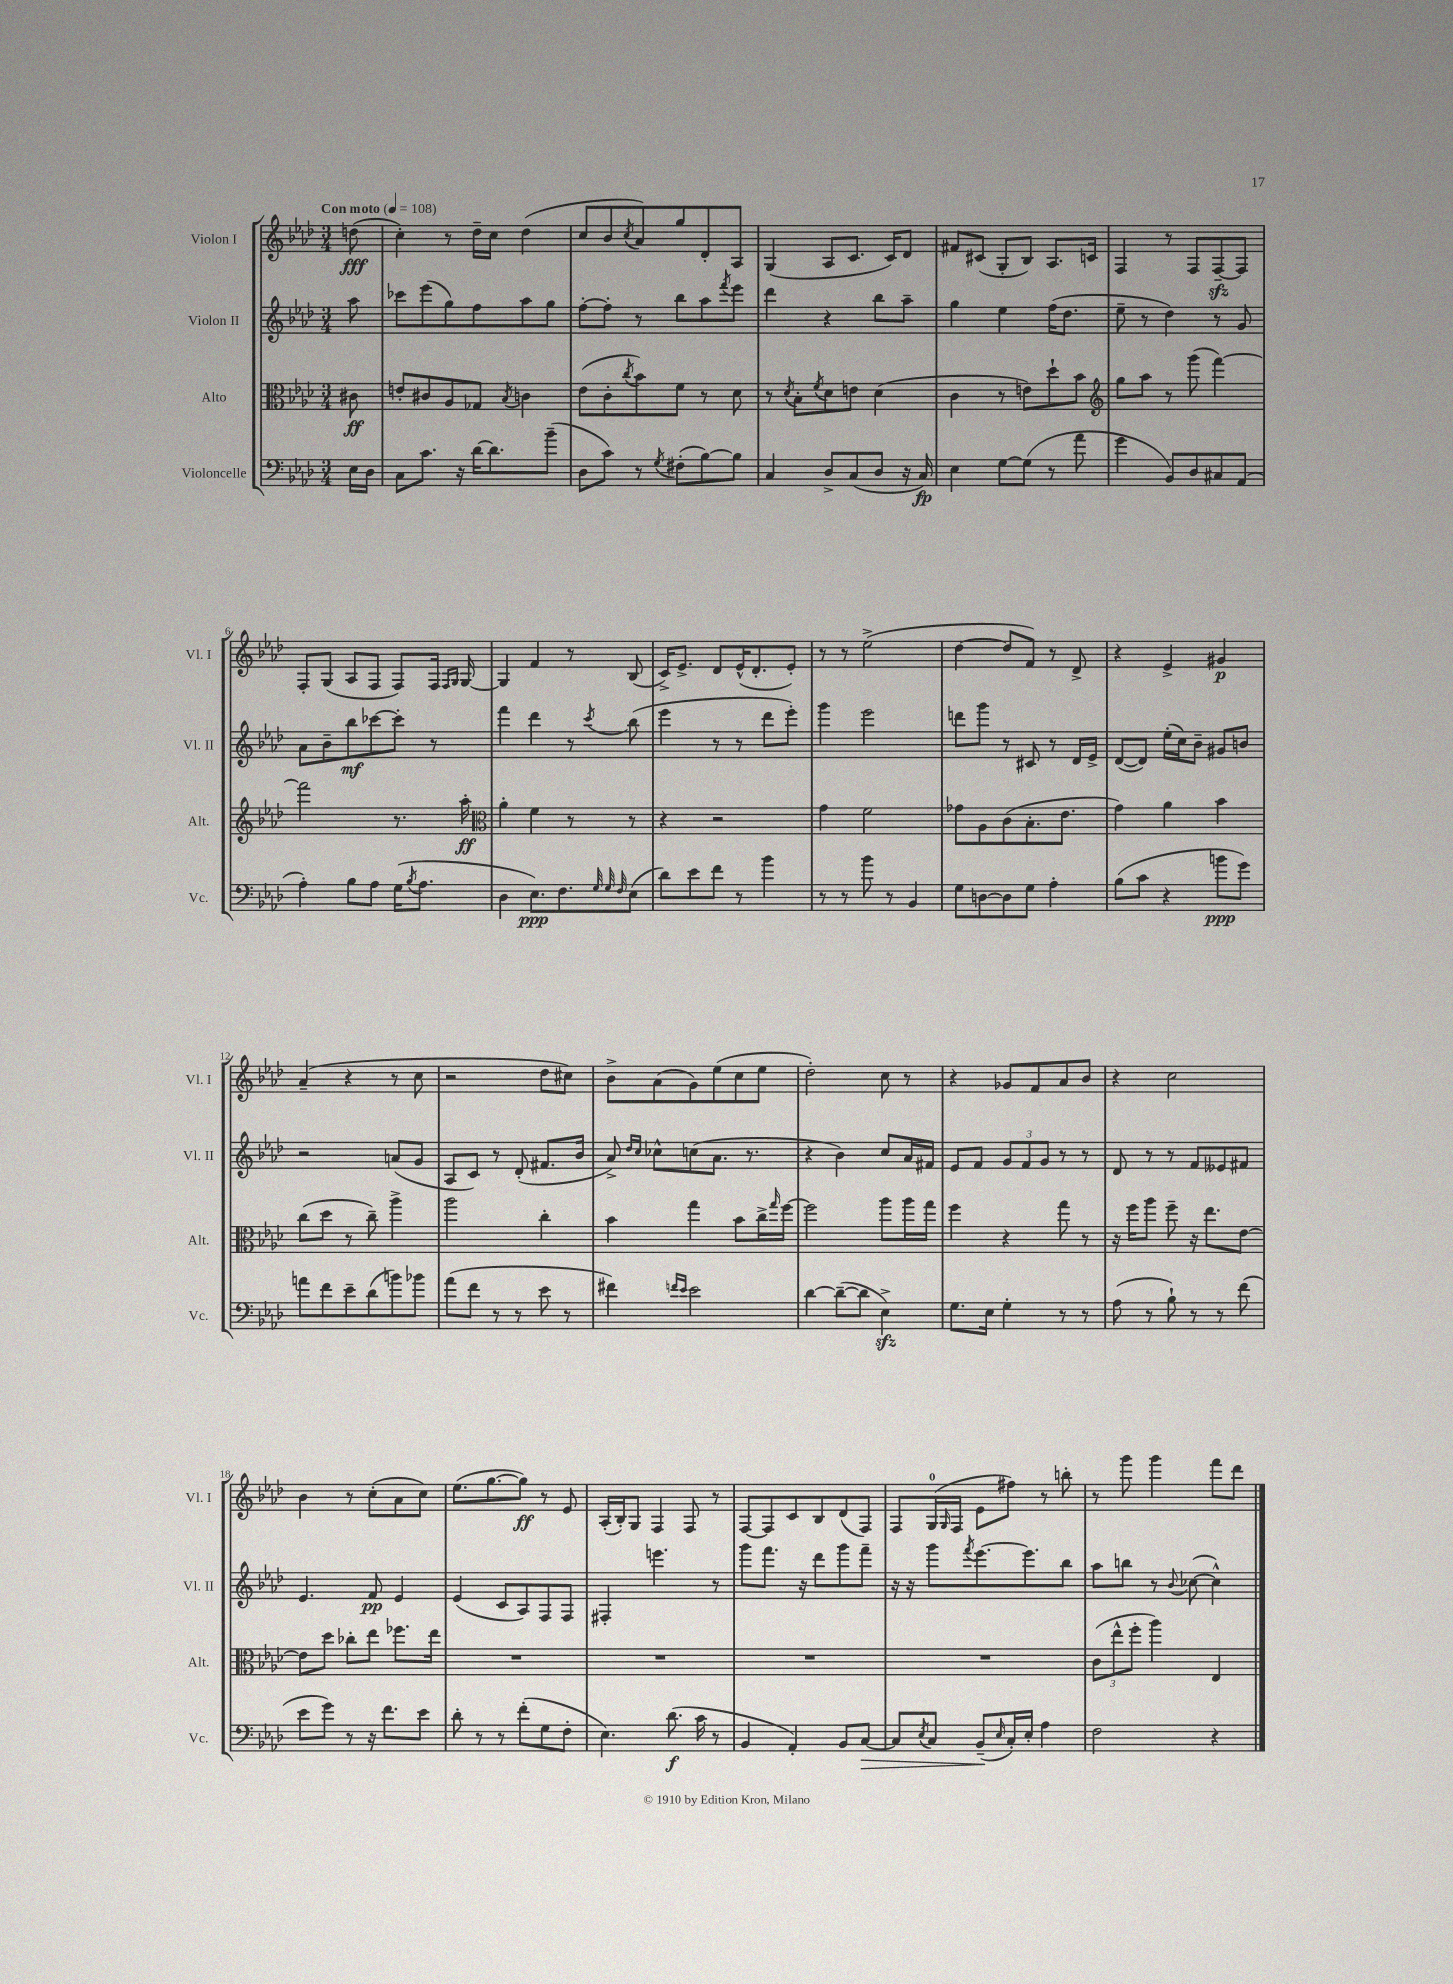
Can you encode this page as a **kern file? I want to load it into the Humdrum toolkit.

**kern	**dynam	**kern	**dynam	**kern	**dynam	**kern	**dynam
*part4	*part4	*part3	*part3	*part2	*part2	*part1	*part1
*staff4	*staff4	*staff3	*staff3	*staff2	*staff2	*staff1	*staff1
*I"Violoncelle	*	*I"Alto	*	*I"Violon II	*	*I"Violon I	*
*I'Vc.	*	*I'Alt.	*	*I'Vl. II	*	*I'Vl. I	*
*clefF4	*	*clefC3	*	*clefG2	*	*clefG2	*
*k[b-e-a-d-]	*	*k[b-e-a-d-]	*	*k[b-e-a-d-]	*	*k[b-e-a-d-]	*
*M3/4	*	*M3/4	*	*M3/4	*	*M3/4	*
*MM108	*	*MM108	*	*MM108	*	*MM108	*
=	=	=	=	=	=	=	=
!	!	!	!	!	!	!LO:TX:a:B:t=Con moto	!
16E-\LL	.	8c#X\	ff	8aa-\	.	(8ddn\	fff
16D-\JJ	.	.	.	.	.	.	.
=1	=1	=1	=1	=1	=1	=1	=1
8C\L	.	8en'/L	.	8ccc-X\L	.	4cc'\)	.
8.c\J	.	8c#X/	.	(8eee-\	.	.	.
.	.	8A-/	.	8gg\)	.	8r	.
16r	.	.	.	.	.	.	.
[16d-\KL	.	8G-X/J	.	8ff\	.	16dd-~\LL	.
8.d-\]	.	.	.	.	.	16cc\JJ	.
.	.	8qB-/	.	.	.	.	.
.	.	4cn\	.	8aa-\	.	(4dd-\	.
(8b-~\J	.	.	.	8gg\J	.	.	.
=2	=2	=2	=2	=2	=2	=2	=2
8D-\L	.	(8e-\L	.	[8ff'\L	.	8cc/L	.
8c\J)	.	8c'\	.	8ff'\J]	.	8b-/	.
.	.	8qcc/	.	.	.	8qcc/	.
8r	.	8b-\)	.	8r	.	8a-/)	.
8qG/	.	.	.	.	.	.	.
(8F#X'\L	.	8f\J	.	8bb-\L	.	8gg/	.
[8B-\)	.	8r	.	8aa-\	.	8d-'/	.
.	.	.	.	8qfff/	.	.	.
8B-\J]	.	8d-\	.	8eee-\J	.	8A-/J	.
=3	=3	=3	=3	=3	=3	=3	=3
4C/	.	8r	.	4ddd-\	.	(4G/	.
.	.	8qd-/	.	.	.	.	.
.	.	8B-'\L	.	.	.	.	.
.	.	8qf/	.	.	.	.	.
8D-^/L	.	8d-\	.	4r	.	8A-/L	.
(8C/	.	8en\J	.	.	.	8.c/J	.
8D-/J	.	(4d-\	.	8bb-\L	.	.	.
.	.	.	.	.	.	16c/KL)	.
16r	.	.	.	8aa-~\J	.	8d-/J	.
16C/)	fp	.	.	.	.	.	.
=4	=4	=4	=4	=4	=4	=4	=4
4E-\	.	4c\	.	4gg\	.	8f#X/L	.
.	.	.	.	.	.	(8c#X/J	.
[8G\L	.	8r	.	4ee-\	.	8G'/L	.
(8G\J]	.	8en\L)	.	.	.	8B-/J)	.
8r	.	8dd-`\	.	(16ff\KL	.	8.A-/L	.
.	.	.	.	8.dd-\J	.	.	.
8a-\	.	8b-\J	.	.	.	.	.
.	.	.	.	.	.	16cn/Jk	.
=5	=5	=5	=5	=5	=5	=5	=5
*	*	*clefG2	*	*	*	*	*
4g\	.	8gg\L	.	8ee-~\	.	4F/	.
.	.	8aa-\J	.	8r	.	.	.
8BB-/L)	.	8r	.	4dd-\)	.	8r	.
8D-/	.	(8ggg\	.	.	.	8F/L	.
8C#X/	.	[4fff\)	.	8r	.	[8Fzz~/	.
(8AA-/J	.	.	.	8g/	.	8F/J]	.
!!LO:LB:g=z
=6	=6	=6	=6	=6	=6	=6	=6
4A-'\)	.	2fff\]	.	8a-\L	.	8F'/L	.
.	.	.	.	8b-~\	.	(8G/J	.
8B-\L	.	.	.	8bb-\	mf	8A-/L	.
8A-\J	.	.	.	[8ccc-X\	.	8F/J	.
(16G\KL	.	8.r	.	8ccc-'\J]	.	8F/L)	.
8qB-/	.	.	.	.	.	.	.
8.A-\J	.	.	.	.	.	.	.
.	.	.	.	8r	.	16F/Jk	.
.	.	.	.	.	.	16qqF/LL	.
.	.	.	.	.	.	16qqG/JJ	.
.	.	16aa-'\	ff	.	.	[16G/	.
=7	=7	=7	=7	=7	=7	=7	=7
*	*	*clefC3	*	*	*	*	*
4D-\	.	4a-'\	.	4fff\	.	4G/]	.
8.E-\L)	ppp	4f\	.	4ddd-\	.	4f/	.
8.F\	.	.	.	.	.	.	.
.	.	8r	.	8r	.	8r	.
32qqG/	.	.	.	.	.	.	.
32qqG/	.	.	.	.	.	.	.
32qqF/	.	.	.	8qccc/	.	.	.
(8E-\J	.	8r	.	(8bb-\	.	(8B-/	.
=8	=8	=8	=8	=8	=8	=8	=8
8d-\L)	.	4r	.	4eee-\	.	16c^/KL)	.
.	.	.	.	.	.	8.e-^/J	.
8e-\	.	.	.	.	.	.	.
8f\J	.	2r	.	8r	.	8d-/L	.
8r	.	.	.	8r	.	(16e-^^/K	.
.	.	.	.	.	.	8.d-'/	.
4b-\	.	.	.	8ddd-\L	.	.	.
.	.	.	.	8eee-'\J)	.	8e-'/J)	.
=9	=9	=9	=9	=9	=9	=9	=9
8r	.	4g\	.	4ggg\	.	8r	.
8r	.	.	.	.	.	8r	.
8b-\	.	2f\	.	2eee-\	.	(2ee-^\	.
8r	.	.	.	.	.	.	.
4BB-/	.	.	.	.	.	.	.
=10	=10	=10	=10	=10	=10	=10	=10
8G\L	.	8g-X\L	.	8dddn\L	.	[4dd-\	.
[8Dn\	.	8A-\	.	8ggg\J	.	.	.
8D\]	.	(8c\	.	8r	.	8dd-/L]	.
8G\J	.	8.B-'\	.	8c#X/	.	8f/J)	.
4A-'\	.	.	.	8r	.	8r	.
.	.	8.e-\J	.	.	.	.	.
.	.	.	.	16d-/LL	.	8d-^/	.
.	.	.	.	16e-^/JJ	.	.	.
=11	=11	=11	=11	=11	=11	=11	=11
(8B-\L	.	4g\)	.	([8d-/L	.	4r	.
8c\J	.	.	.	8d-/J])	.	.	.
4r	.	4a-\	.	(16ee-'\LL	.	4e-^/	.
.	.	.	.	16cc\J)	.	.	.
.	.	.	.	8b-~\J	.	.	.
8bn\L	ppp	4b-\	.	8g#X/L	.	4g#X/	p
8g\J)	.	.	.	8bn/J	.	.	.
!!LO:LB:g=z
=12	=12	=12	=12	=12	=12	=12	=12
8an\L	.	(8cc\L	.	2r	.	(4a-~/	.
8f\	.	8dd-\J	.	.	.	.	.
8e-~\	.	8r	.	.	.	4r	.
(8d-\	.	8cc~\)	.	.	.	.	.
8bn\)	.	4aa-^\	.	(8an/L	.	8r	.
8b-X\J	.	.	.	8g/J	.	8cc\	.
=13	=13	=13	=13	=13	=13	=13	=13
(8a-\L	.	2aa-\	.	8A-/L	.	2r	.
8f\J	.	.	.	8c/J)	.	.	.
8r	.	.	.	8r	.	.	.
8r	.	.	.	(8d-'/	.	.	.
8e-\	.	4cc'\	.	8.f#X/L	.	8dd-\L	.
8r	.	.	.	.	.	8cc#X\J)	.
.	.	.	.	16b-/Jk	.	.	.
=14	=14	=14	=14	=14	=14	=14	=14
4f#X\)	.	4b-\	.	8a-^/)	.	8b-^\L	.
.	.	.	.	16qqdd-/LL	.	.	.
.	.	.	.	16qqcc/JJ	.	.	.
.	.	.	.	8cc-X^^\L	.	(8a-\	.
16qqfn/LL	.	.	.	.	.	.	.
16qqe-/JJ	.	.	.	.	.	.	.
2e-\	.	4gg\	.	(8ccn\	.	8g\)	.
.	.	.	.	8.a-\J	.	(8ee-\	.
.	.	8b-\L	.	.	.	8cc\	.
.	.	.	.	8.r	.	.	.
.	.	16cc^\L	.	.	.	8ee-\J	.
.	.	16qqgg/	.	.	.	.	.
.	.	[16ff\JJ	.	.	.	.	.
=15	=15	=15	=15	=15	=15	=15	=15
[4d-\	.	2ff\]	.	4r	.	2dd-'\)	.
(8d-~\L_	.	.	.	4b-\)	.	.	.
8d-\J]	.	.	.	.	.	.	.
4E-zz^\)	.	8aa-\L	.	8cc/L	.	8cc\	.
.	.	16aa-\L	.	16a-/L	.	8r	.
.	.	16gg\JJ	.	16f#X/JJ	.	.	.
=16	=16	=16	=16	=16	=16	=16	=16
8.G\L	.	4ff\	.	8e-/L	.	4r	.
.	.	.	.	8f/J	.	.	.
16E-\Jk	.	.	.	.	.	.	.
4G'\	.	4r	.	12g/L	.	8g-X/L	.
.	.	.	.	12f/	.	.	.
.	.	.	.	.	.	8f/	.
.	.	.	.	12g/J	.	.	.
8r	.	8gg\	.	8r	.	8a-/	.
8r	.	8r	.	8r	.	8b-/J	.
=17	=17	=17	=17	=17	=17	=17	=17
(8A-\	.	16r	.	8d-/	.	4r	.
.	.	16ff\KL	.	.	.	.	.
8r	.	8aa-\J	.	8r	.	.	.
8B-`\)	.	8ff~\	.	8r	.	2cc\	.
8r	.	16r	.	8f/L	.	.	.
.	.	8.ee-\L	.	.	.	.	.
8r	.	.	.	8e--X/	.	.	.
(8f\	.	[8e-\J	.	8f#X/J	.	.	.
!!LO:LB:g=z
=18	=18	=18	=18	=18	=18	=18	=18
8e-\L	.	8e-\L]	.	4.e-/	.	4b-\	.
8g\J)	.	8dd-\J	.	.	.	.	.
8r	.	8cc-X'\L	.	.	.	8r	.
16r	.	8ee-\J	.	8f/	pp	(8cc'\L	.
8.f\L	.	.	.	.	.	.	.
.	.	8.ff-X\L	.	4e-/	.	8a-\	.
8e-\J	.	.	.	.	.	8cc\J)	.
.	.	16ee-\Jk	.	.	.	.	.
=19	=19	=19	=19	=19	=19	=19	=19
8d-'\	.	2.r	.	(4e-/	.	(8.ee-\L	.
8r	.	.	.	.	.	.	.
.	.	.	.	.	.	[8.gg\	.
8r	.	.	.	8c/L	.	.	.
(8f'\L	.	.	.	8A-/)	.	8gg\J])	ff
8G\	.	.	.	8F/	.	8r	.
8F'\J	.	.	.	8F/J	.	8e-/	.
=20	=20	=20	=20	=20	=20	=20	=20
4.E-\)	.	2.r	.	4F#X'/	.	(16A-'/LL	.
.	.	.	.	.	.	16B-'/J)	.
.	.	.	.	.	.	8G/J	.
.	.	.	.	4.eeen\	.	4F/	.
(8.d-\	f	.	.	.	.	.	.
.	.	.	.	.	.	8F/	.
16c\	.	.	.	.	.	.	.
8r	.	.	.	8r	.	8r	.
=21	=21	=21	=21	=21	=21	=21	=21
4BB-/	.	2.r	.	8ggg\L	.	[8F/L	.
.	.	.	.	8.fff\J	.	8F/]	.
4AA-'/)	.	.	.	.	.	8c/	.
.	.	.	.	16r	.	.	.
.	.	.	.	8ddd-\L	.	8B-/	.
8BB-/L	.	.	.	8ggg\	.	(8d-/	.
!	!LO:HP:b	!	!	!	!	!	!
[8C/J	>	.	.	8fff~\J	.	8F/J)	.
=22	=22	=22	=22	=22	=22	=22	=22
8C/L]	.	2.r	.	16r	.	8F/L	.
.	.	.	.	16r	.	.	.
8qE-/	.	.	.	.	.	.	.
8C/J	.	.	.	8ggg\L	.	(16G/L	.
.	.	.	.	.	.	16qqG/	.
.	.	.	.	.	.	16F/JJ	.
.	.	.	.	8qfff/	.	.	.
(8BB-~/L	.	.	.	[8.eee-\	.	8e-\L	.
16qqE-/	.	.	.	.	.	.	.
16C'/L)	]	.	.	.	.	8ff#X\J)	.
16E-'/JJ	.	.	.	8.eee-\]	.	.	.
4A-\	.	.	.	.	.	8r	.
.	.	.	.	8bb-\J	.	8bbn'\	.
=23	=23	=23	=23	=23	=23	=23	=23
2F\	.	(12c\L	.	8aa-\L	.	8r	.
.	.	12ee-^^\	.	.	.	.	.
.	.	.	.	8bbn\J	.	8ggg\	.
.	.	12ff'\J	.	.	.	.	.
.	.	4aa-\)	.	8r	.	4ggg\	.
.	.	.	.	8qqb-/	.	.	.
.	.	.	.	([8cc-X\	.	.	.
4r	.	4E-/	.	4cc-^^\])	.	8fff\L	.
.	.	.	.	.	.	8ddd-\J	.
==	==	==	==	==	==	==	==
*-	*-	*-	*-	*-	*-	*-	*-
